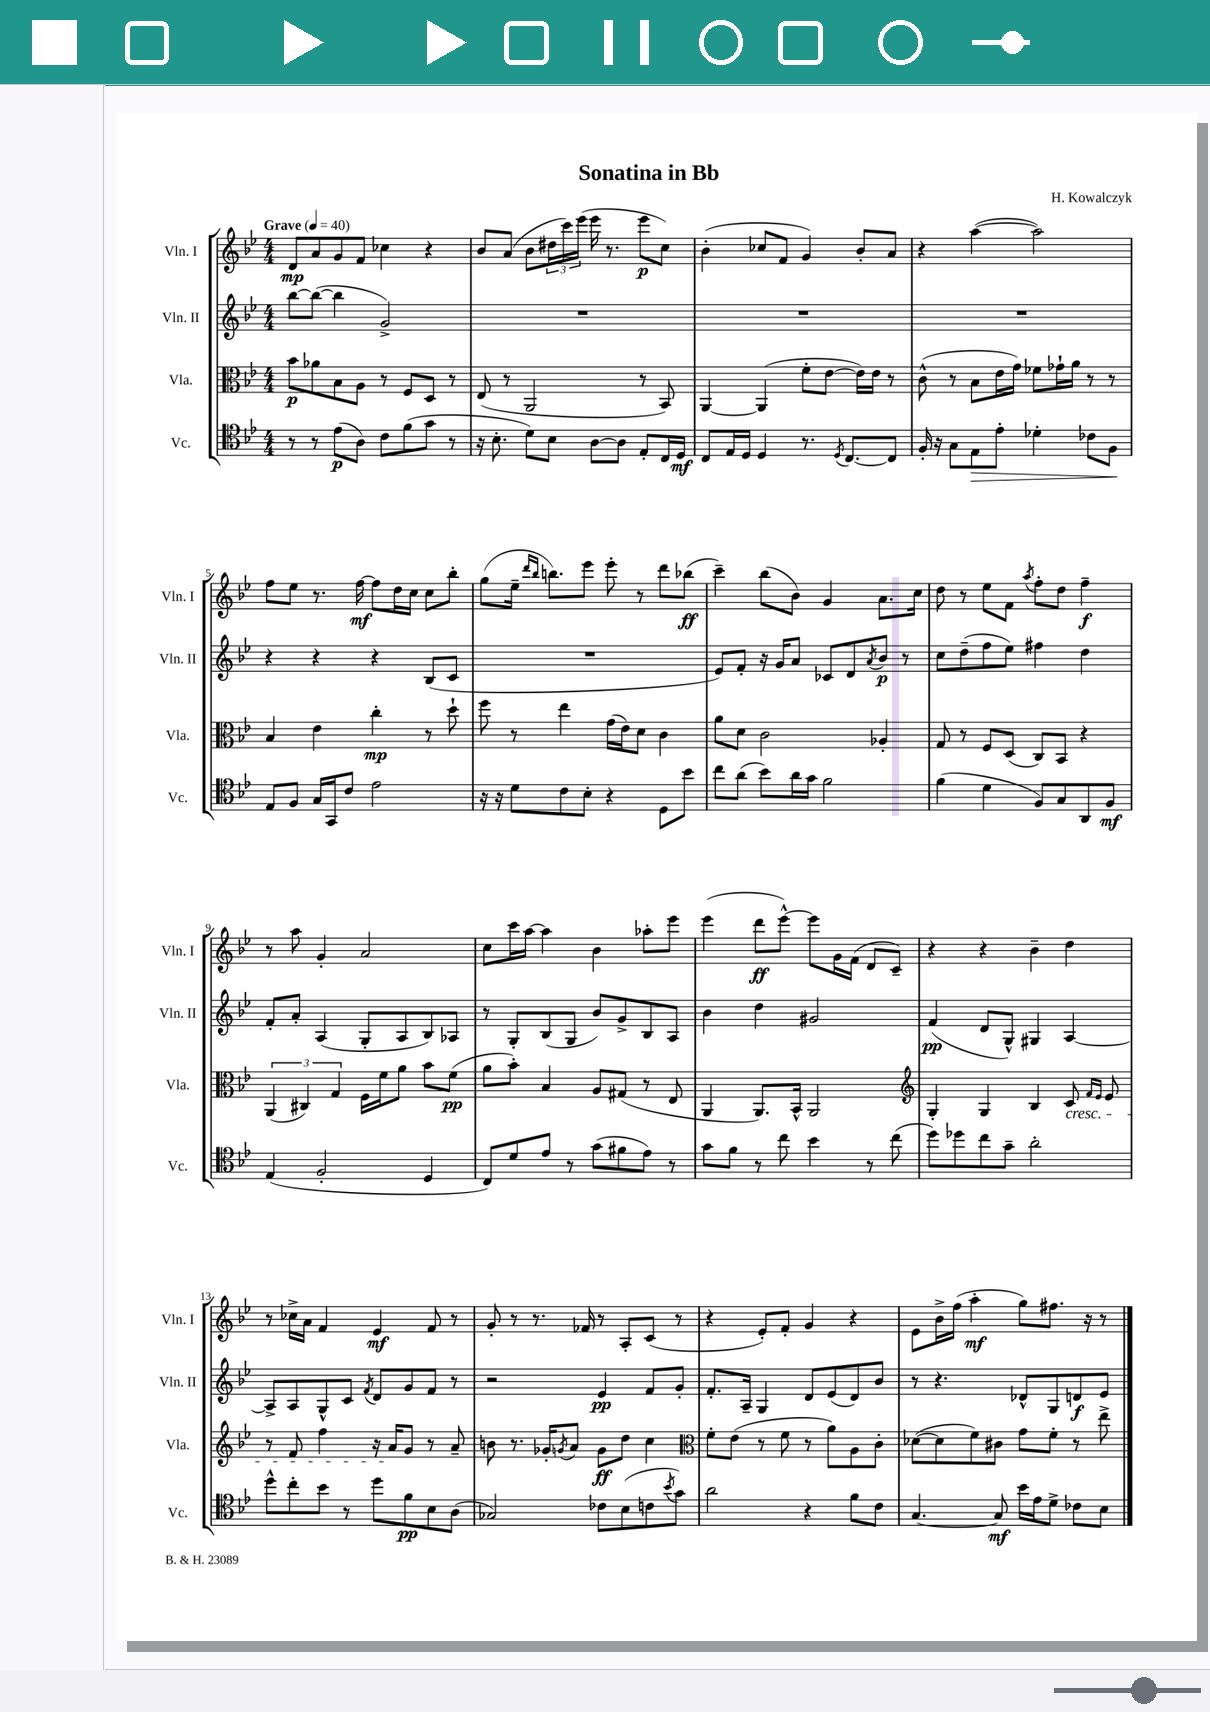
\header { title = "Sonatina in Bb" composer = "H. Kowalczyk" }
<<
\new StaffGroup <<
\new Staff = "s0" \with { instrumentName = "Vln. I" shortInstrumentName = "Vln. I" } {
    \clef treble \key bes \major \numericTimeSignature \time 4/4 \tempo "Grave" 4 = 40
    d'8\mp a'8 g'8 f'8 ces''4 r4 |
    bes'8 a'8( bes'8 \tuplet 3/2 { dis''16 c'''16) ees'''16( } ees'''16 r8. ees'''8\p c''8) |
    bes'4-.( ces''8 f'8 g'4) bes'8-. a'8 |
    r4 a''4~( a''2) |
    f''8 ees''8 r8. f''16~\mf f''8 d''16 c''16 c''8 bes''8-. |
    g''8( ees''16-- \grace { d'''16 bes''16 } b''8.) ees'''8 ees'''8-. r8 d'''8 bes''8\ff( |
    c'''4--) bes''8( bes'8) g'4 a'8. c''16 |
    d''8 r8 ees''8 f'8 \acciaccatura { a''8 } f''8-. d''8 f''4--\f |
    r8 a''8 g'4-. a'2 |
    c''8 c'''16 a''16~ a''4 bes'4 aes''8-. ees'''8 |
    ees'''4( d'''8\ff ees'''8~-^) ees'''8 g'16 f'16( d'8 c'8--) |
    r4 r4 bes'4-- d''4 |
    r8 ces''16-> a'16 f'4 ees'4\mf f'8 r8 |
    g'8-. r8 r8. fes'16 r8 a8-. c'8( r8 |
    r4 ees'8-.) f'8-. g'4 r4 |
    ees'8 bes'16-> f''16( a''4-.\mf g''8) fis''8. r16 r8 \bar "|." |
}
\new Staff = "s1" \with { instrumentName = "Vln. II" shortInstrumentName = "Vln. II" } {
    \clef treble \key bes \major \numericTimeSignature \time 4/4
    bes''8~ bes''8~( bes''4 g'2->) |
    R1 |
    R1 |
    R1 |
    r4 r4 r4 bes8( c'8 |
    R1 |
    ees'8) f'8-. r16 g'16 a'8 ces'8 d'8 \acciaccatura { a'8 } bes'8\p r8 |
    c''8 d''8--( f''8 ees''8) fis''4 d''4 |
    f'8-. a'8-. a4( g8-. a8 bes8) aes8 |
    r8 g8-. bes8( g8 bes'8) g'8-> bes8 a8 |
    bes'4 d''4 gis'2 |
    f'4\pp( d'8 g8-^) gis4 a4~ |
    a8-> a8 g8-^ c'8 \acciaccatura { f'8 } d'8 g'8 f'8 r8 |
    r2 ees'4\pp f'8 g'8-. |
    f'8.-. a16-- g4 d'8 ees'8( d'8) bes'8 |
    r8 r4. des'8-^ g8 d'8\f ees'8 \bar "|." |
}
\new Staff = "s2" \with { instrumentName = "Vla." shortInstrumentName = "Vla." } {
    \clef alto \key bes \major \numericTimeSignature \time 4/4
    bes'8\p aes'8 bes8 a8 r8 f8 d8 r8 |
    ees8( r8 a,2 r8 bes,8) |
    a,4~ a,4( f'8-. ees'8~ ees'16) ees'16 r8 |
    c'8-^( r8 bes8 ees'16 g'16) fes'8 ges'16-! a'16 r8 r8 |
    bes4 ees'4 c''4-.\mp r8 d''8-! |
    f''8 r8 ees''4 g'16( ees'16) d'8 c'4 |
    a'8 d'8 c'2 aes4-. |
    g8 r8 f8 d8( c8) bes,8 r4 |
    \tuplet 3/2 { a,4( cis4) g4 } f16 f'16 a'8 bes'8 f'8\pp( |
    a'8 bes'8-.) bes4 a8 gis8( r8 ees8 |
    a,4 a,8.) bes,16-^ a,2 |
    \clef treble g4-. g4 bes4 c'8\cresc \grace { f'16 ees'16 } ees'8 |
    r8 f'8 f''4 r16 a'16\! g'8 r8 a'8-- |
    b'8 r8. ges'16-. \acciaccatura { g'8 } a'8 g'8\ff d''8 c''4 |
    \clef alto f'8-. ees'8( r8 f'8 r8 a'8) a8 c'8-. |
    des'8~( des'8 f'8) cis'8 g'8 f'8-. r8 ees''8-> \bar "|." |
}
\new Staff = "s3" \with { instrumentName = "Vc." shortInstrumentName = "Vc." } {
    \clef tenor \key bes \major \numericTimeSignature \time 4/4
    r8 r8 ees'8\p( a8) c'8 f'8( g'8 r8 |
    r16 bes8.-. d'8) bes8 a8~ a8 ees8-. c16 d16\mf |
    c8 ees16 d16 d4 r8. \acciaccatura { d8 } c8.~ c8 |
    f16-. r16 g8 ees8\> ees'8-. des'4-. ces'8 f8\! |
    ees8 f8 g16 g,16 c'8 ees'2 |
    r16 r16 d'8 c'8 bes8-. r4 d8 bes'8 |
    c''8 a'8( bes'8) a'16 g'16 f'2 |
    f'4( d'4 f8) g8 a,8 f8\mf |
    ees4( f2-. d4 |
    c8) d'8 ees'8 r8 g'8( fis'8 ees'8) r8 |
    g'8 f'8 r8 c''8 bes'4 r8 c''8( |
    d''8) des''8 c''8 g'8-- a'2-. |
    d''8-^ c''8-. bes'8 r8 d''8 f'8\pp bes8 a8( |
    ges2) ces'8 bes8( c'8 \acciaccatura { bes'8 } g'8) |
    a'2 r4 f'8 c'8 |
    g4.~ g8\mf bes'16 ees'16 d'8-> ces'8 bes8 \bar "|." |
}
>>
>>
